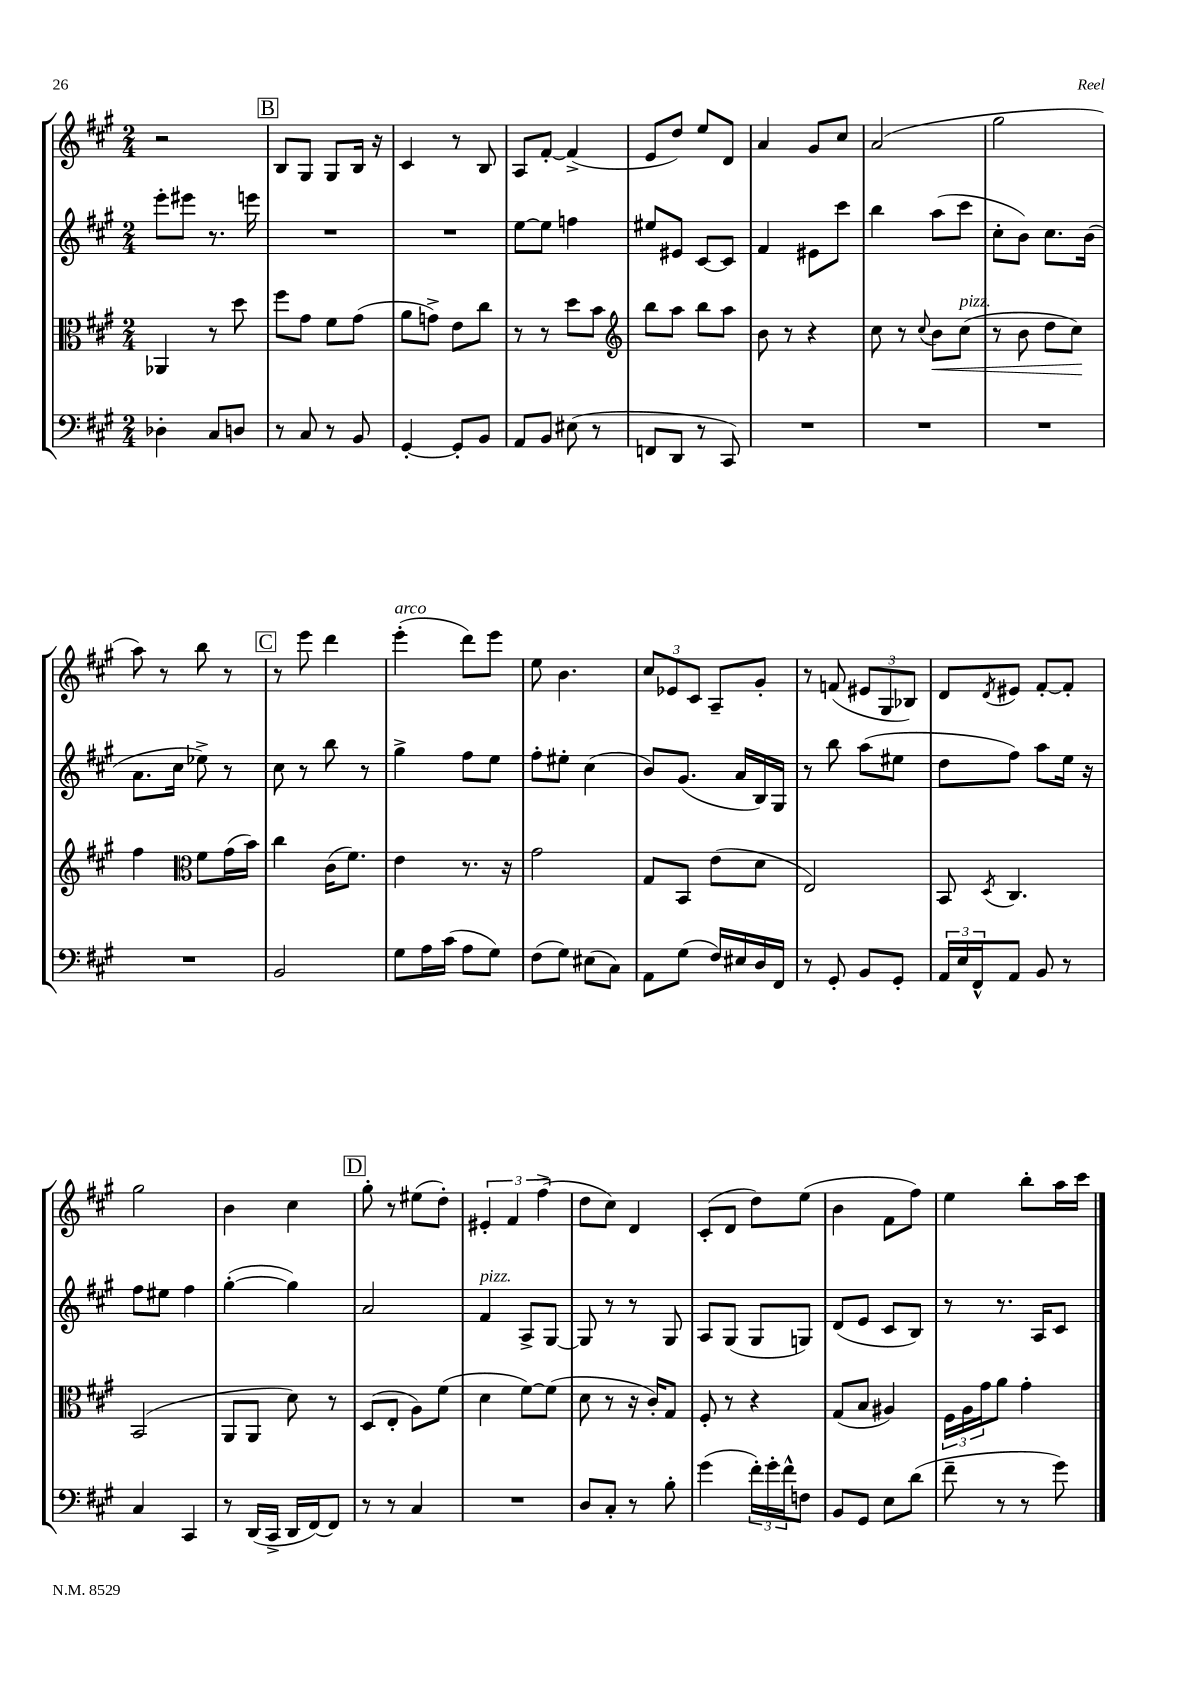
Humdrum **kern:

**kern	**kern	**kern	**kern
*staff4	*staff3	*staff2	*staff1
*clefF4	*clefC3	*clefG2	*clefG2
*k[f#c#g#]	*k[f#c#g#]	*k[f#c#g#]	*k[f#c#g#]
*M2/4	*M2/4	*M2/4	*M2/4
4D-'	4AA-	8eee'	2r
.	.	8eee#	.
8C#	8r	8.r	.
8D	8dd	.	.
.	.	16eee	.
=	=	=	=
8r	8ff#	2r	8B
8C#	8g#	.	8G#
8r	8f#	.	8G#
8BB	(8g#	.	16B
.	.	.	16r
=	=	=	=
[4GG#'	8a	2r	4c#
.	8g^)	.	.
8GG#']	8e	.	8r
8BB	8cc#	.	8B
=	=	=	=
8AA	8r	[8ee	8A
8BB	8r	8ee]	[8f#'
(8E#	8dd	4ff	(4f#^]
8r	8b	.	.
=	=	=	=
*	*clefG2	*	*
8FF	8bb	8ee#	8e
8DD	8aa	8e#	8dd)
8r	8bb	[8c#	8ee
8CC#)	8aa	8c#]	8d
=	=	=	=
2r	8b	4f#	4a
.	8r	.	.
.	4r	8e#	8g#
.	.	8ccc#	8cc#
=	=	=	=
2r	8cc#	4bb	(2a
.	8r	.	.
.	8qqcc#	.	.
.	8b	(8aa	.
.	(8cc#	8ccc#	.
=	=	=	=
2r	8r	8cc#'	2gg#
.	8b	8b)	.
.	8dd	8.cc#	.
.	8cc#)	.	.
.	.	(16b	.
=	=	=	=
2r	4ff#	8.a	8aa)
.	.	.	8r
.	.	16cc#	.
*	*clefC3	*	*
.	8f#	8ee-^)	8bb
.	(16g#	8r	8r
.	16b)	.	.
=	=	=	=
2BB	4cc#	8cc#	8r
.	.	8r	8eee
.	(16c#	8bb	4ddd
.	8.f#)	.	.
.	.	8r	.
=	=	=	=
8G#	4e	4gg#^	(4eee'
16A	.	.	.
(16c#	.	.	.
8A	8.r	8ff#	8ddd)
8G#)	.	8ee	8eee
.	16r	.	.
=	=	=	=
(8F#	2g#	8ff#'	8ee
8G#)	.	8ee#'	4.b
(8E#	.	(4cc#	.
8C#)	.	.	.
=	=	=	=
8AA	8G#	8b)	12cc#
.	.	.	12e-
(8G#	8BB	(8.g#	.
.	.	.	12c#
16F#)	(8e	.	8A~
16E#	.	16a	.
16D	8d	16B)	8g#'
16FF#	.	16G#	.
=	=	=	=
8r	2E)	8r	8r
8GG#'	.	8bb	(8f
8BB	.	(8aa	12e#
.	.	.	12G#
8GG#'	.	8ee#	.
.	.	.	12B-)
=	=	=	=
24AA	8BB	8dd	8d
24E	.	.	.
24FF#^^	.	.	.
.	8qD	.	8qd
8AA	4.C#	8ff#)	8e#
8BB	.	8aa	[8f#'
8r	.	16ee	8f#']
.	.	16r	.
=	=	=	=
4C#	(2BB	8ff#	2gg#
.	.	8ee#	.
4CC#	.	4ff#	.
=	=	=	=
8r	8AA	([4gg#'	4b
(16DD	8AA	.	.
16CC#^	.	.	.
16DD	8d)	4gg#])	4cc#
[16FF#)	.	.	.
8FF#]	8r	.	.
=	=	=	=
8r	(8D	2a	8gg#'
8r	8E'	.	8r
4C#	8A)	.	(8ee#
.	(8f#	.	8dd')
=	=	=	=
2r	4d	4f#	6e#'
.	.	.	6f#
.	[8f#)	8A^	.
.	.	.	(6ff#^
.	(8f#]	[8G#	.
=	=	=	=
8D	8d	8G#]	8dd
8C#'	8r	8r	8cc#)
8r	16r	8r	4d
.	16c#')	.	.
8B'	8G#	8G#	.
=	=	=	=
(4g#	8F#'	8A	(8c#'
.	8r	(8G#	8d
24f#')	4r	8G#	8dd)
24g#'	.	.	.
24f#^^	.	.	.
8F	.	8G)	(8ee
=	=	=	=
8BB	(8G#	(8d	4b
8GG#	8B	8e	.
8E	4A#)	8c#	8f#
(8d	.	8B)	8ff#)
=	=	=	=
8f#~	24F#	8r	4ee
.	24A	.	.
.	24g#	.	.
8r	8a	8.r	.
8r	4g#'	.	8bb'
.	.	16A	.
8g#)	.	8c#	16aa
.	.	.	16ccc#
==	==	==	==
*-	*-	*-	*-
